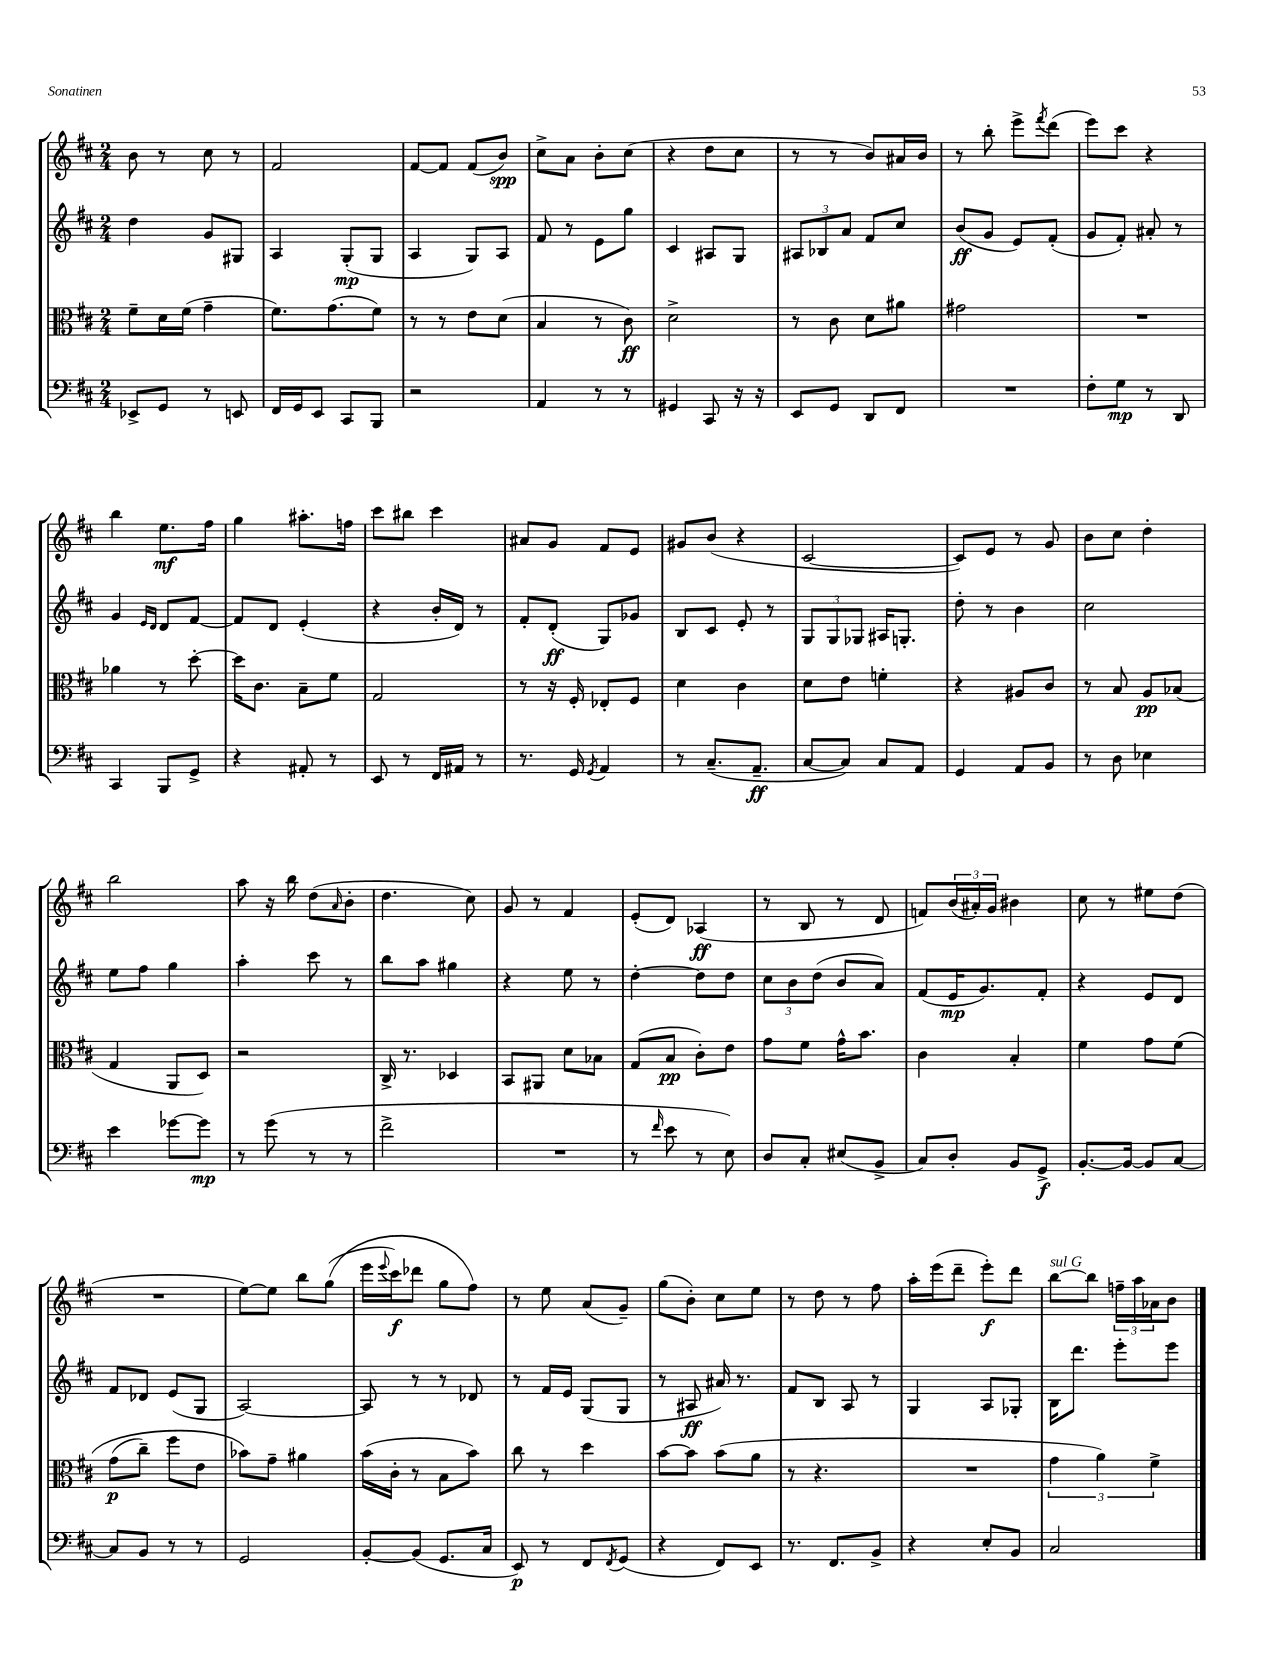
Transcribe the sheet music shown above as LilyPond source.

<<
\new StaffGroup <<
\new Staff = "s0" {
    \clef treble \key d \major \numericTimeSignature \time 2/4
    b'8 r8 cis''8 r8 |
    fis'2 |
    fis'8~ fis'8 fis'8( b'8\spp) |
    cis''8-> a'8 b'8-. cis''8( |
    r4 d''8 cis''8 |
    r8 r8 b'8) ais'16 b'16 |
    r8 b''8-. e'''8-> \acciaccatura { fis'''8 } d'''8( |
    e'''8) cis'''8 r4 |
    b''4 e''8.\mf fis''16 |
    g''4 ais''8.-. f''16 |
    cis'''8 bis''8 cis'''4 |
    ais'8 g'8 fis'8 e'8 |
    gis'8 b'8( r4 |
    cis'2~ |
    cis'8) e'8 r8 g'8 |
    b'8 cis''8 d''4-. |
    b''2 |
    a''8 r16 b''16 d''8( \grace { a'16 } b'8-. |
    d''4. cis''8) |
    g'8 r8 fis'4 |
    e'8-.( d'8) aes4\ff( |
    r8 b8 r8 d'8 |
    f'8) \tuplet 3/2 { b'16( ais'16-.) g'16 } bis'4 |
    cis''8 r8 eis''8 d''8( |
    R2 |
    e''8~) e''8 b''8 g''8(\( |
    e'''16 \appoggiatura { e'''8 } cis'''16\f) des'''8 g''8 fis''8\) |
    r8 e''8 a'8( g'8--) |
    g''8( b'8-.) cis''8 e''8 |
    r8 d''8 r8 fis''8 |
    a''16-. e'''16( d'''8-- e'''8-.\f) d'''8 |
    b''8~^\markup { \italic "sul G" } b''8 \tuplet 3/2 { f''16-- a''16 aes'16 } b'8 \bar "|." |
}
\new Staff = "s1" {
    \clef treble \key d \major \numericTimeSignature \time 2/4
    d''4 g'8 gis8 |
    a4 g8-.\mp( g8 |
    a4 g8) a8 |
    fis'8 r8 e'8 g''8 |
    cis'4 ais8 g8 |
    \tuplet 3/2 { ais8 bes8 a'8 } fis'8 cis''8 |
    b'8\ff( g'8 e'8) fis'8-.( |
    g'8 fis'8-.) ais'8-. r8 |
    g'4 \grace { e'16 d'16 } d'8 fis'8~ |
    fis'8 d'8 e'4-.( |
    r4 b'16-. d'16) r8 |
    fis'8-. d'8-.\ff( g8) ges'8 |
    b8 cis'8 e'8-. r8 |
    \tuplet 3/2 { g8 g8 ges8 } ais16 g8.-. |
    d''8-. r8 b'4 |
    cis''2 |
    e''8 fis''8 g''4 |
    a''4-. cis'''8 r8 |
    b''8 a''8 gis''4 |
    r4 e''8 r8 |
    d''4~-. d''8 d''8 |
    \tuplet 3/2 { cis''8 b'8 d''8( } b'8 a'8) |
    fis'8( e'16\mp g'8.) fis'8-. |
    r4 e'8 d'8 |
    fis'8 des'8 e'8( g8 |
    a2~) |
    a8 r8 r8 des'8 |
    r8 fis'16 e'16 g8( g8 |
    r8 ais8\ff ais'16) r8. |
    fis'8 b8 a8 r8 |
    g4 a8 ges8-. |
    b16 d'''8. e'''8-. e'''8 \bar "|." |
}
\new Staff = "s2" {
    \clef alto \key d \major \numericTimeSignature \time 2/4
    fis'8-- d'16 fis'16( g'4-- |
    fis'8.) g'8.( fis'8) |
    r8 r8 e'8 d'8( |
    b4 r8 cis'8\ff) |
    d'2-> |
    r8 cis'8 d'8 ais'8 |
    gis'2 |
    R2 |
    aes'4 r8 d''8~-. |
    d''16 cis'8. b8-- fis'8 |
    g2 |
    r8 r16 fis16-. ees8-. fis8 |
    d'4 cis'4 |
    d'8 e'8 f'4-. |
    r4 ais8 cis'8 |
    r8 b8 a8\pp bes8( |
    g4 a,8 d8) |
    r2 |
    cis16-> r8. des4 |
    b,8 ais,8 d'8 bes8 |
    g8( b8\pp cis'8-.) e'8 |
    g'8 fis'8 g'16-^ b'8. |
    cis'4 b4-. |
    fis'4 g'8 fis'8\( |
    g'8\p( cis''8--) fis''8 e'8 |
    bes'8\) g'8-- ais'4 |
    b'16( cis'16-. r8 b8 b'8) |
    cis''8 r8 d''4 |
    b'8~ b'8 b'8( a'8 |
    r8 r4. |
    R2 |
    \tuplet 3/2 { g'4 a'4) fis'4-> } \bar "|." |
}
\new Staff = "s3" {
    \clef bass \key d \major \numericTimeSignature \time 2/4
    ees,8-> g,8 r8 e,8 |
    fis,16 g,16 e,8 cis,8 b,,8 |
    r2 |
    a,4 r8 r8 |
    gis,4 cis,8 r16 r16 |
    e,8 g,8 d,8 fis,8 |
    R2 |
    fis8-. g8\mp r8 d,8 |
    cis,4 b,,8 g,8-> |
    r4 ais,8-. r8 |
    e,8 r8 fis,16 ais,16 r8 |
    r8. g,16 \acciaccatura { g,8 } a,4 |
    r8 cis8.--( a,8.--\ff |
    cis8~ cis8) cis8 a,8 |
    g,4 a,8 b,8 |
    r8 d8 ees4 |
    e'4 ges'8~ ges'8\mp |
    r8 g'8( r8 r8 |
    fis'2-> |
    R2 |
    r8 \grace { fis'16 } e'8 r8 e8) |
    d8 cis8-. eis8( b,8-> |
    cis8) d8-. b,8 g,8->\f |
    b,8.~-. b,16~ b,8 cis8~ |
    cis8 b,8 r8 r8 |
    g,2 |
    b,8~-. b,8( g,8. cis16 |
    e,8\p) r8 fis,8 \acciaccatura { fis,8 } g,8( |
    r4 fis,8) e,8 |
    r8. fis,8. b,8-> |
    r4 e8-. b,8 |
    cis2 \bar "|." |
}
>>
>>
\layout { \context { \Score \remove "Bar_number_engraver" } }
